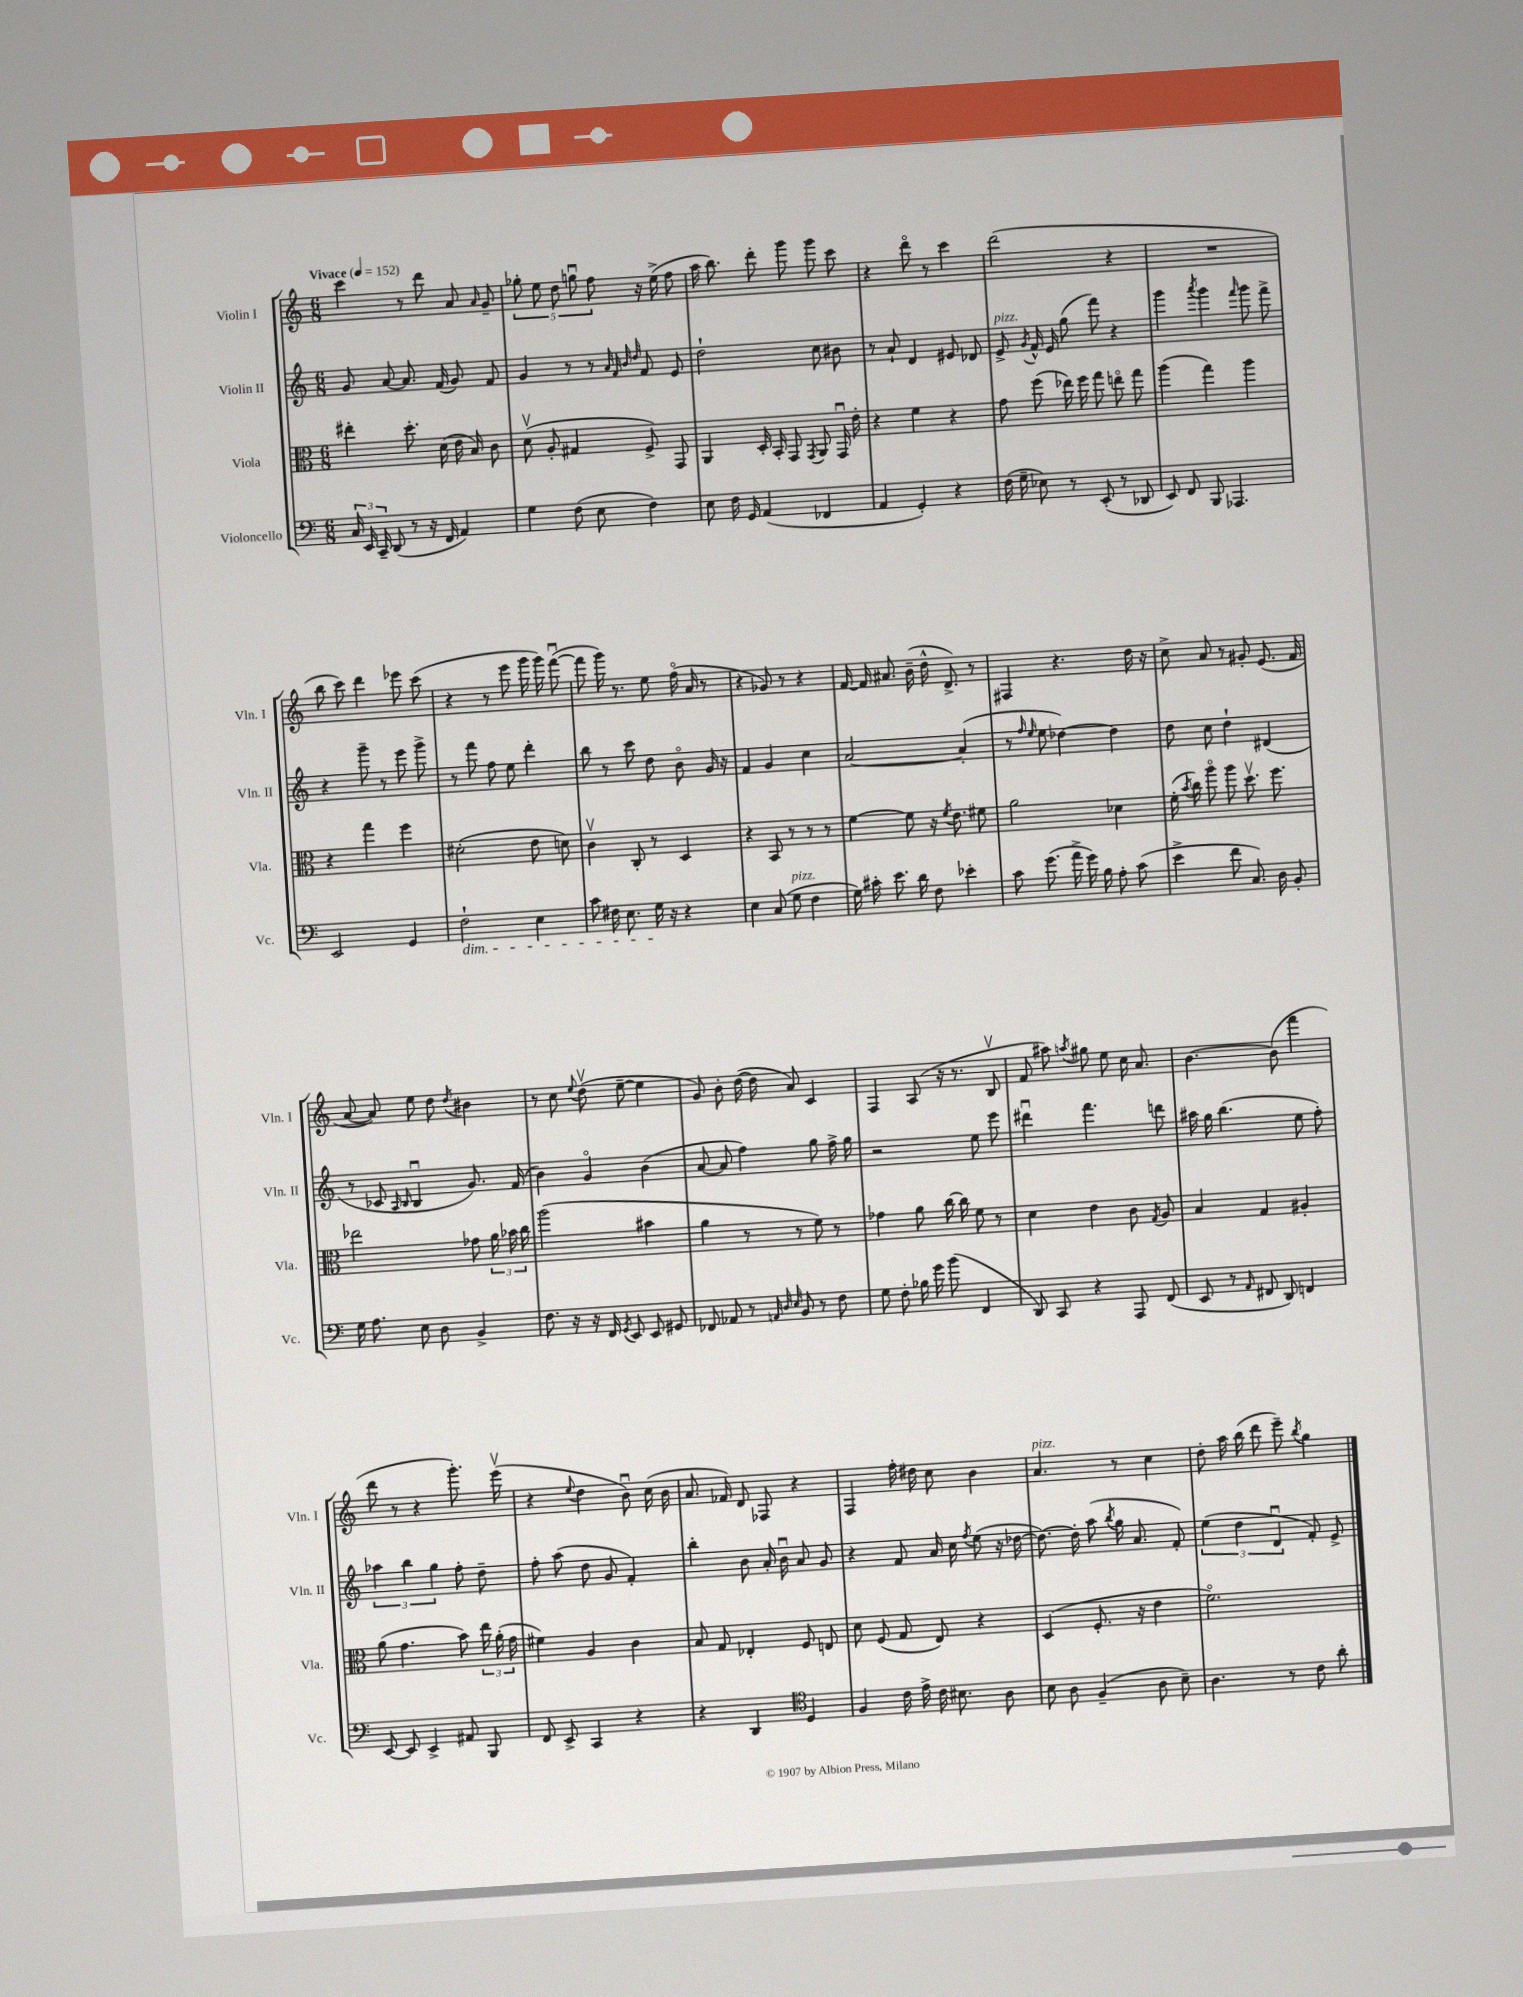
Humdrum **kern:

**kern	**kern	**kern	**kern
*staff4	*staff3	*staff2	*staff1
*clefF4	*clefC3	*clefG2	*clefG2
*k[]	*k[]	*k[]	*k[]
*M6/8	*M6/8	*M6/8	*M6/8
*MM152	*MM152	*MM152	*MM152
24C	4ee#'	8g	4ccc
24EE	.	.	.
24CC~	.	.	.
(8DD	.	[8a	.
8r	8.dd'	8.a]	8r
16r	.	.	8ddd
16FF	(16d	(16f	.
4AA)	16e	8g)	8a
.	16B)	.	.
.	.	.	16qqa
.	8c	8f	8g~
=	=	=	=
4G	(8dv	4g	10gg-'
.	.	.	10ee
.	8A'	.	.
.	.	.	10dd
(8F	4G#	8r	.
.	.	.	10ggu
8E	.	8r	.
.	.	.	10ff
.	.	32qqa	.
.	.	32qqf	.
.	.	32qqb	.
.	.	32qqdd	.
4F)	8F^)	8f	16r
.	.	.	(16ee^
.	8GG	8e	8ff
=	=	=	=
8E	4AA	2dd`	16aa
.	.	.	8.bb)
16F	.	.	.
16GG	.	.	.
(4AA	16D'	.	8ddd'
.	16BB'	.	.
.	8GG	.	8ggg
.	8qGG	.	.
4FF-	8AA	8cc	8ggg
.	16GGu	8b#	8ccc
.	16e'	.	.
=	=	=	=
4AA	4r	8r	4r
.	.	8a`	.
4GG')	4f	4d	8dddo
.	.	.	8r
4r	4r	8e#	4ccc
.	.	8d-	.
=	=	=	=
(16F	8g	8e^	(2ddd
16G~	.	.	.
.	.	8qg	.
8E-)	(8ff	16f^^	.
.	.	16e	.
8r	16ee-)	(8gg	.
.	16ff	.	.
(8EE'	8gg	8fff)	.
8r	8eeo	4r	4r
8DD-	8gg	.	.
=	=	=	=
8EE)	(4aa	4ggg	2.r
8FF	.	.	.
.	.	8qaaa	.
8BBB	4gg)	4ggg	.
4.AAA-	.	.	.
.	.	16qqfff	.
.	4aa	8ggg	.
.	.	8fff^	.
=	=	=	=
2EE	4r	4r	8bb
.	.	.	8ccc)
.	4gg	8ggg~	4ddd
.	.	8r	.
4GG	4ff	8eee	8eee-
.	.	8ggg^	(8ccc
=	=	=	=
2F`	(2d#'	8r	4r
.	.	8fff	.
.	.	8ff	8r
.	.	8ee	8eee
4E	8e	4ddd'	16ggg
.	.	.	16ggg)
.	8d)	.	([8fffu
=	=	=	=
8c	4cv	8bb	8fff]
16F#	.	8r	16ggg)
8.E	.	.	8.r
.	8C'	8ccc	.
16G	8r	8dd	8ee
16r	.	.	.
4r	4D	8bo	(16ffo
.	.	.	16a
.	.	16g	8r
.	.	16r	.
=	=	=	=
4E	4r	4f	4r
(8C	8BB	4g	8g-)
8G	8r	.	8r
4F	8r	4cc	4r
.	8r	.	.
=	=	=	=
16G)	[4f	[2a	[16f
16c#'	.	.	16f]
8.e	.	.	8.a#
.	8f]	.	.
16d	.	.	(16b~
8F	16r	.	16dd^^
.	8qf	.	.
.	8.e	.	8.d^)
4e-'	.	(4a']	.
.	8f#	.	8r
=	=	=	=
8c	2a	8r	4F#
.	.	16qqff	.
.	.	16qqee	.
(8.g	.	8ee	.
.	.	[4dd-)	4.r
16a^	.	.	.
16g)	.	.	.
16B	.	.	.
8A'	4d-	4dd-]	.
(8c	.	.	16dd
.	.	.	16r
=	=	=	=
4e^	(16f'	8dd	8cc^
.	8qb	.	.
.	16cc)	.	.
.	8aao	8cc	8a
8f	8aa	4dd`	8r
8.C)	8.ddv	.	8g#'
.	.	(4d#	(8.e
16D	8.ff	.	.
8BB'	.	.	.
.	.	.	16f
=	=	=	=
16G	2ee-	8r	[8a
8.A	.	.	.
.	.	8c-	8a])
.	.	16qqA	.
.	.	16qqB	.
8E	.	4Bu	8ee
8D	.	.	8dd
.	.	.	8qdd
4BB^	8g-	8.g)	4b#
.	24a	.	.
.	24b-	.	.
.	.	(16f	.
.	24cc	.	.
=	=	=	=
8.F	(2aa	4b)	8r
.	.	.	8cc
16r	.	.	.
.	.	.	8qqee
16r	.	4go	(8ddv
16FF	.	.	.
8qGG	.	.	.
8EE	.	.	[8ee~
8EE	4b#	(4b	4ee]
8GG#	.	.	.
=	=	=	=
8FF-	4a	[8a	8g)
8AA-	.	8a]	8b'
8r	8r	4ff)	([16dd
.	.	.	16dd]
32qqAA	.	.	.
32qqD	.	.	.
32qqE	.	.	.
8BB	8r	.	8a)
8r	8f)	8gg	4c
8F	8r	16ff^	.
.	.	16gg	.
=	=	=	=
8G	4g-	2r	4F
8F'	.	.	.
16B-	8a	.	(8A
16g	.	.	.
(8b	[16cc	.	16r
.	16cc]	.	8.r
4FF	8f	8ee	.
.	8r	8eee	8Bv
=	=	=	=
8DD)	4d	4ddd#u	8f
8CC	.	.	8aa#)
.	.	.	8qaa
4r	4e	4.fff	8gg#
.	.	.	8ee
8AAA	8c	.	16cc
.	.	.	8.a
.	8qG	.	.
(8FF	8A	8ddd	.
=	=	=	=
8EE	4B	16aa#	[4.b
.	.	16gg	.
8r	.	(4.bb	.
16qqAA	.	.	.
8FF#	4G	.	.
8DD)	.	.	(8b]
4FF	4A#'	8ee	4fff
.	.	8ff')	.
=	=	=	=
[8EE	(8a	6aa-	8ddd
8EE]	4.g	.	8r
.	.	6bb	.
4EE^	.	.	4r
.	.	6gg	.
8AA#	8b)	8ff'	8.ggg')
8BBB	24ee	8dd~	.
.	(24a'	.	.
.	.	.	(16eeev
.	24g	.	.
=	=	=	=
8FF	4f#)	8ff'	4r
8EE^	.	(8aa	.
.	.	.	8qqee
4CC	4A	8dd	4dd
.	.	8g	.
4r	4c	4f')	8bu)
.	.	.	(16cc
.	.	.	16b
=	=	=	=
4r	8B	4bb'	8.a
.	8G	.	.
.	.	.	16f-)
4DD	4E-'	8b	8d
.	.	16a'	8F-
.	.	16bu	.
*clefC4	*	*	*
4D	8F	8a	4r
.	8E	8g	.
=	=	=	=
4F	8d	4r	4F
.	(8F	.	.
16c	8G	8f	16ff'
16e^	.	.	16dd#
16c	8E)	16a	8cc
8.B#	.	16cc	.
.	.	8qff	.
.	4r	(8ee	4b
8A	.	16r	.
.	.	[16dd-	.
=	=	=	=
8B	(4D	8.dd-_)	4.a
8A	.	.	.
.	.	16dd-']	.
(4F~	8.F'	(8aa	.
.	.	8qbb	.
.	.	16gg	8r
.	16r	8.a	.
8A	4e	.	4cc
8B~)	.	8f')	.
=	=	=	=
4.A	2.fo)	(6ee	8dd'
.	.	.	16aa
.	.	6dd	.
.	.	.	(16bb
.	.	.	8ddd
.	.	6du	.
8r	.	.	8eee~)
.	.	.	8qbb
8c	.	8f')	4gg
8a'	.	8e^	.
==	==	==	==
*-	*-	*-	*-
